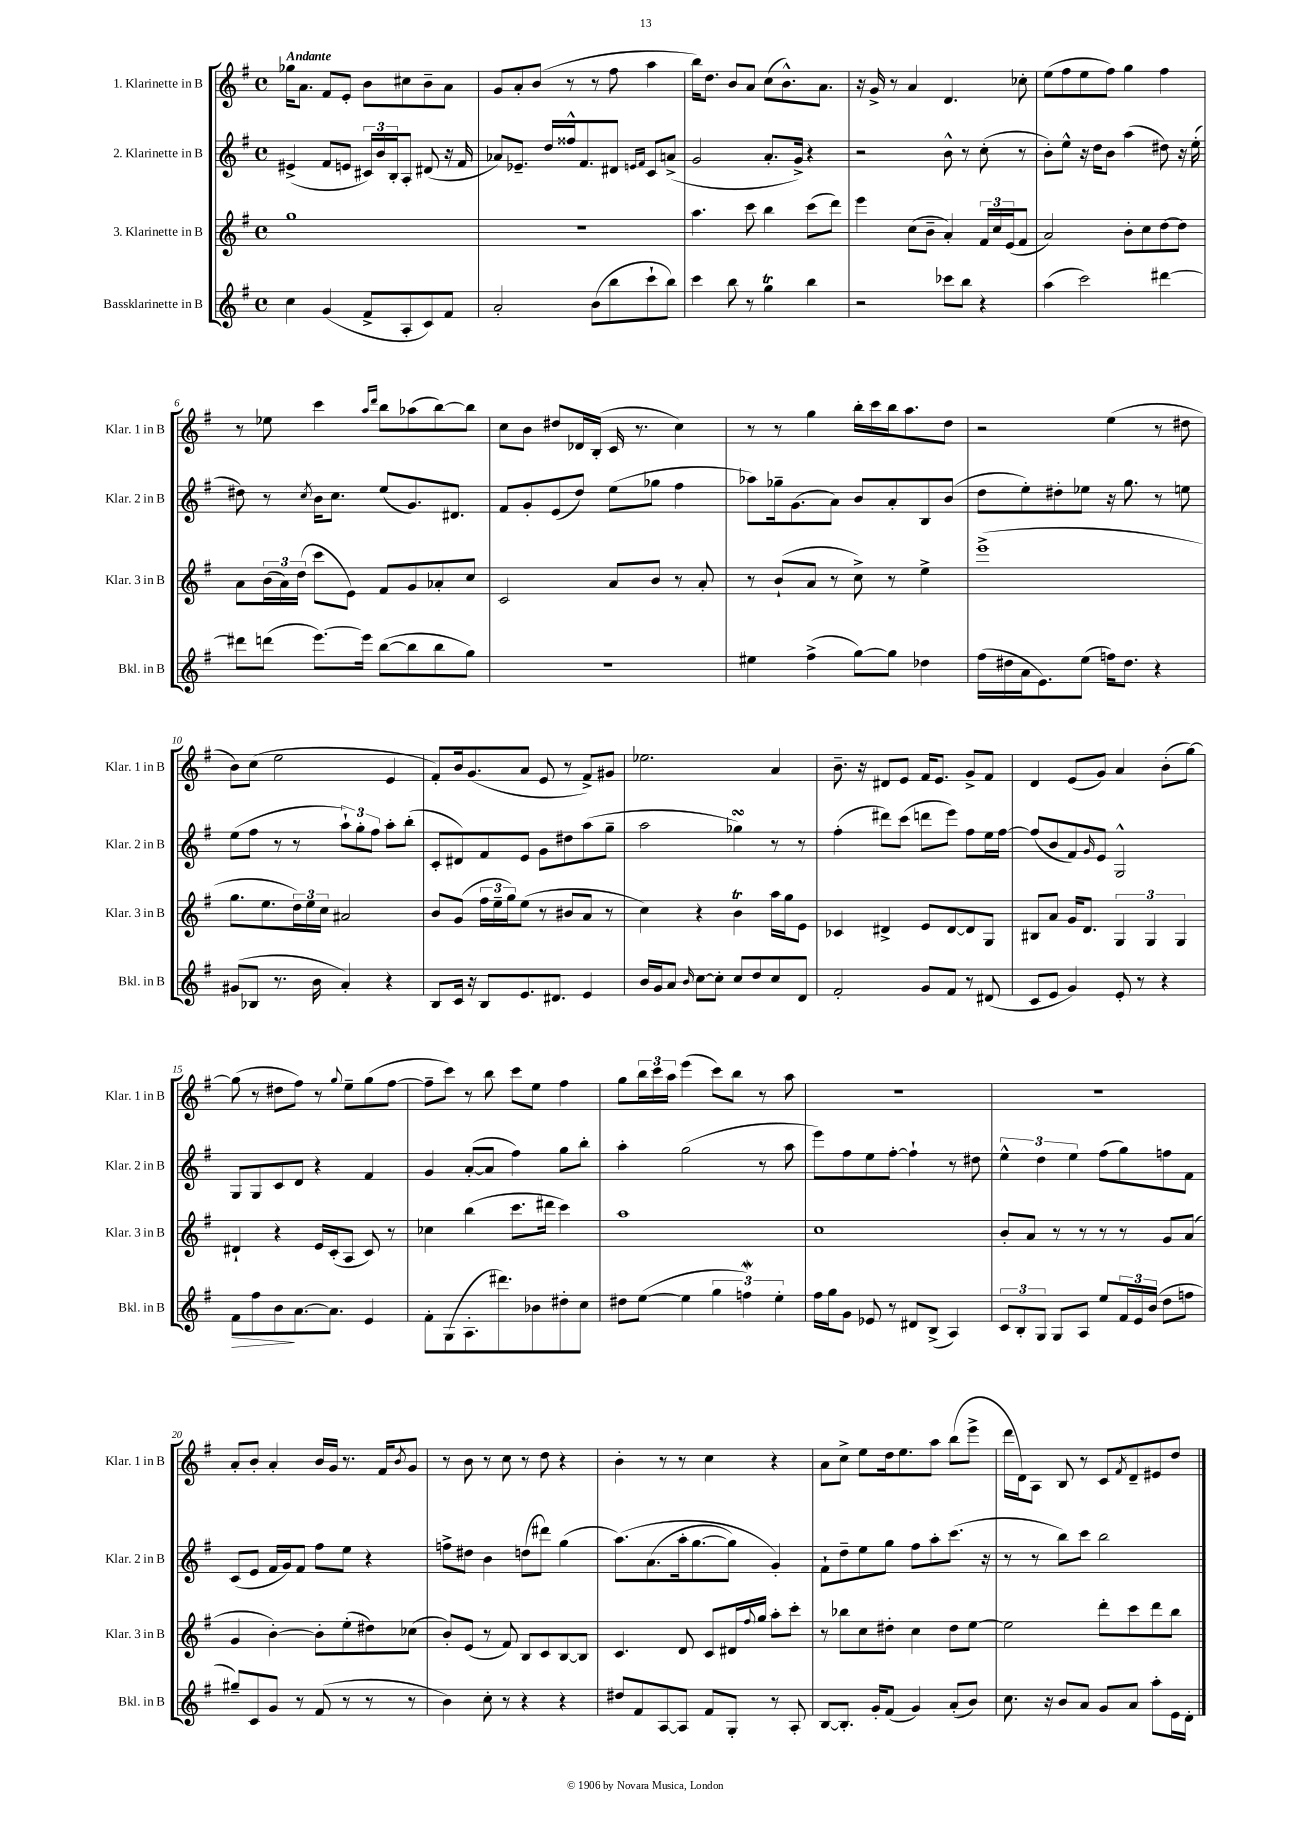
<<
\new StaffGroup <<
\new Staff = "s0" \with { instrumentName = "1. Klarinette in B" shortInstrumentName = "Klar. 1 in B" } {
    \clef treble \key g \major \defaultTimeSignature \time 4/4 \tempo "Andante"
    ges''16 a'8. fis'8 e'8-. b'8 cis''8 b'8-- a'8 |
    g'8 a'8-. b'8( r8 r8 fis''8 a''4 |
    b''16) d''8. b'8 a'8 c''8( b'8.-^) a'8. |
    r16 g'16-> r8 a'4 d'4. ces''8-. |
    e''8( fis''8 e''8 fis''8) g''4 fis''4 |
    r8 ees''8 c'''4 \grace { a''16 d'''16 } b''8 aes''8( b''8~) b''8 |
    c''8 b'8 dis''8 des'16 b16-.( c'16 r8. c''4) |
    r8 r8 g''4 b''16-. c'''16 b''16 a''8. d''8 |
    r2 e''4( r8 dis''8 |
    b'8) c''8( e''2 e'4 |
    fis'8-.) b'16 g'8.( a'8 e'8 r8 fis'8->) gis'8 |
    ees''2. a'4 |
    b'8.-- r16 dis'8 e'8 fis'16 e'8. g'8-> fis'8 |
    d'4 e'8( g'8) a'4 b'8-.( g''8~) |
    g''8( r8 dis''8 fis''8) r8 \appoggiatura { g''8 } e''8-- g''8( fis''8~ |
    fis''8-- c'''8) r8 b''8 c'''8 e''8 fis''4 |
    g''8 \tuplet 3/2 { b''16 c'''16 a''16 } e'''4( c'''8) b''8 r8 a''8 |
    R1 |
    R1 |
    a'8-. b'8-. a'4-. b'16 g'16 r8. fis'16 \acciaccatura { b'8 } g'8 |
    r8 b'8 r8 c''8 r8 d''8 r4 |
    b'4-. r8 r8 c''4 r4 |
    a'8 c''8-> e''8 d''16 e''8. a''8 b''8( e'''8-> |
    d'''16 d'16) a8 b8 r8 c'8 \acciaccatura { fis'8 } d'8-- eis'8 d''8 \bar "|." |
}
\new Staff = "s1" \with { instrumentName = "2. Klarinette in B" shortInstrumentName = "Klar. 2 in B" } {
    \clef treble \key g \major \defaultTimeSignature \time 4/4
    eis'4->( fis'8 e'8 \tuplet 3/2 { cis'16) b'16 b16-. } a8-. dis'8( r16 fis'16 |
    aes'8) ees'8.-- d''16 fisis''16-^ fis'8. dis'8 \grace { e'16 fis'16 } c'8 a'8->( |
    g'2 a'8.-. g'16->) r4 |
    r2 b'8-^ r8 c''8-.( r8 |
    b'8-.) e''8-^ r16 d''16 b'8 a''4( dis''8) r16 e''16-.( |
    dis''8) r8 \acciaccatura { c''8 } b'16 c''8. e''8( g'8.) dis'8. |
    fis'8 g'8-. e'8( d''8) e''8( ges''8 fis''4 |
    aes''8) ges''16-- g'8.( a'8) b'8 a'8-. b8 b'8( |
    d''8 e''8-.) dis''8-. ees''8 r16 g''8. r8 e''8 |
    e''8( fis''8 r8 r8 \tuplet 3/2 { a''8-!) g''8-. fis''8 } a''8-. b''8-.( |
    c'8-. dis'8) fis'8 e'8 g'8 dis''8 a''8( g''8-- |
    a''2 ges''4\turn) r8 r8 |
    fis''4-.( dis'''8) c'''8( d'''8 e'''8) fis''8 e''16 fis''16~ |
    fis''8( b'8 fis'8) \grace { g'16 } e'8 g2-^ |
    g8 g8 c'8 d'8 r4 fis'4 |
    g'4 a'8~-.( a'8 fis''4) g''8 b''8-. |
    a''4-. g''2( r8 a''8 |
    e'''8) fis''8 e''8 fis''8~-. fis''4-! r8 dis''8 |
    \tuplet 3/2 { e''4-^ d''4 e''4 } fis''8( g''8) f''8 fis'8 |
    c'8( e'8 fis'16 g'16) fis'8 fis''8 e''8 r4 |
    f''8-> dis''8 b'4 d''8( dis'''8) g''4( |
    a''8.)\( a'8.( a''16-. g''8.~ g''8) g'4-.\) |
    fis'8-! d''8-- e''8 g''8 fis''8 a''8-. c'''8.( r16 |
    r8 r8 b''8) c'''8 b''2 \bar "|." |
}
\new Staff = "s2" \with { instrumentName = "3. Klarinette in B" shortInstrumentName = "Klar. 3 in B" } {
    \clef treble \key g \major \defaultTimeSignature \time 4/4
    g''1 |
    R1 |
    a''4. c'''8 b''4 c'''8( d'''8) |
    e'''4 c''8( b'8-- a'4-.) \tuplet 3/2 { fis'16 c''16 e'16( } fis'8 |
    a'2) b'8-. c''8 d''8~ d''8 |
    a'8 \tuplet 3/2 { b'16( a'16) d''16( } c'''8 e'8) fis'8 g'8 aes'8-. c''8 |
    c'2 a'8 b'8 r8 a'8-. |
    r8 b'8-!( a'8 r8 c''8->) r8 e''4-> |
    e'''1->( |
    g''8. e''8. \tuplet 3/2 { d''16) e''16 c''16 } ais'2 |
    b'8 g'8( \tuplet 3/2 { fis''16 e''16-- g''16) } e''8( r8 bis'8 a'8 r8 |
    c''4) r4 b'4\trill a''16 g''16 e'8 |
    ces'4 dis'4-> e'8 dis'8~ dis'8 g8 |
    bis8 a'8 g'16 d'8. \tuplet 3/2 { g4 g4 g4 } |
    dis'4-! r4 e'16 c'16-.( a8 c'8) r8 |
    ces''4 b''4( c'''8. dis'''16 c'''4) |
    a''1 |
    c''1 |
    b'8-. a'8 r8 r8 r8 r8 g'8 a'8( |
    g'4 b'4~-.) b'8-. e''8-.( dis''8) ces''8( |
    b'8-.) e'8( r8 fis'8) b8 c'8 b8~ b8 |
    c'4. d'8 c'8 dis'16 \appoggiatura { fis''8 } g''16 a''8-. c'''8-. |
    r8 bes''8 c''8 dis''8-. c''4 dis''8 e''8~ |
    e''2 d'''8-. c'''8 d'''8 b''8 \bar "|." |
}
\new Staff = "s3" \with { instrumentName = "Bassklarinette in B" shortInstrumentName = "Bkl. in B" } {
    \clef treble \key g \major \defaultTimeSignature \time 4/4
    c''4 g'4( fis'8-> a8-. c'8) fis'8 |
    a'2-. b'8( b''8 c'''8-! b''8) |
    c'''4 b''8 r8 g''4\trill b''4 |
    r2 ces'''8 b''8 r4 |
    a''4( c'''2) dis'''4~ |
    dis'''8 d'''8( e'''8.~) e'''16 b''8~( b''8 b''8 g''8) |
    R1 |
    eis''4 fis''4->( g''8~) g''8 des''4 |
    fis''16( dis''16 a'16 e'8.) e''8( f''16) dis''8. r4 |
    gis'8( bes8 r8. b'16 a'4-.) r4 |
    b8 c'16 r16 b8 e'8. dis'8. e'4 |
    b'16 g'16 a'8 \grace { b'16 } c''8~ c''8-. c''8 d''8 c''8 d'8 |
    fis'2-. g'8 fis'8 r8 dis'8( |
    c'8 e'8 g'4) e'8-. r8 r4 |
    fis'8\> fis''8 b'8\! a'8.~ a'8. e'4 |
    fis'8-. g8( a8.-. dis'''8.) bes'8 dis''8-. c''8 |
    dis''8 e''8~( e''4 \tuplet 3/2 { g''4 f''4\mordent) e''4-. } |
    fis''16 g''16 g'8 ees'8 r8 dis'8 b8->( a4) |
    \tuplet 3/2 { c'8 b8-. g8 } g8 a8 e''8 \tuplet 3/2 { fis'16 e'16 b'16( } d''8 f''8 |
    gis''8--) c'8 g'8 r8 fis'8( r8 r8 r8 |
    b'4) c''8-. r8 r4 r4 |
    dis''8 fis'8 a8~ a8 fis'8 g8-. r8 a8-. |
    b8~ b8.-. g'16-. fis'8( g'4) a'8-.( b'8) |
    c''8. r16 b'8 a'8 g'8 a'8 a''8-. e'16 d'16-. \bar "|." |
}
>>
>>
